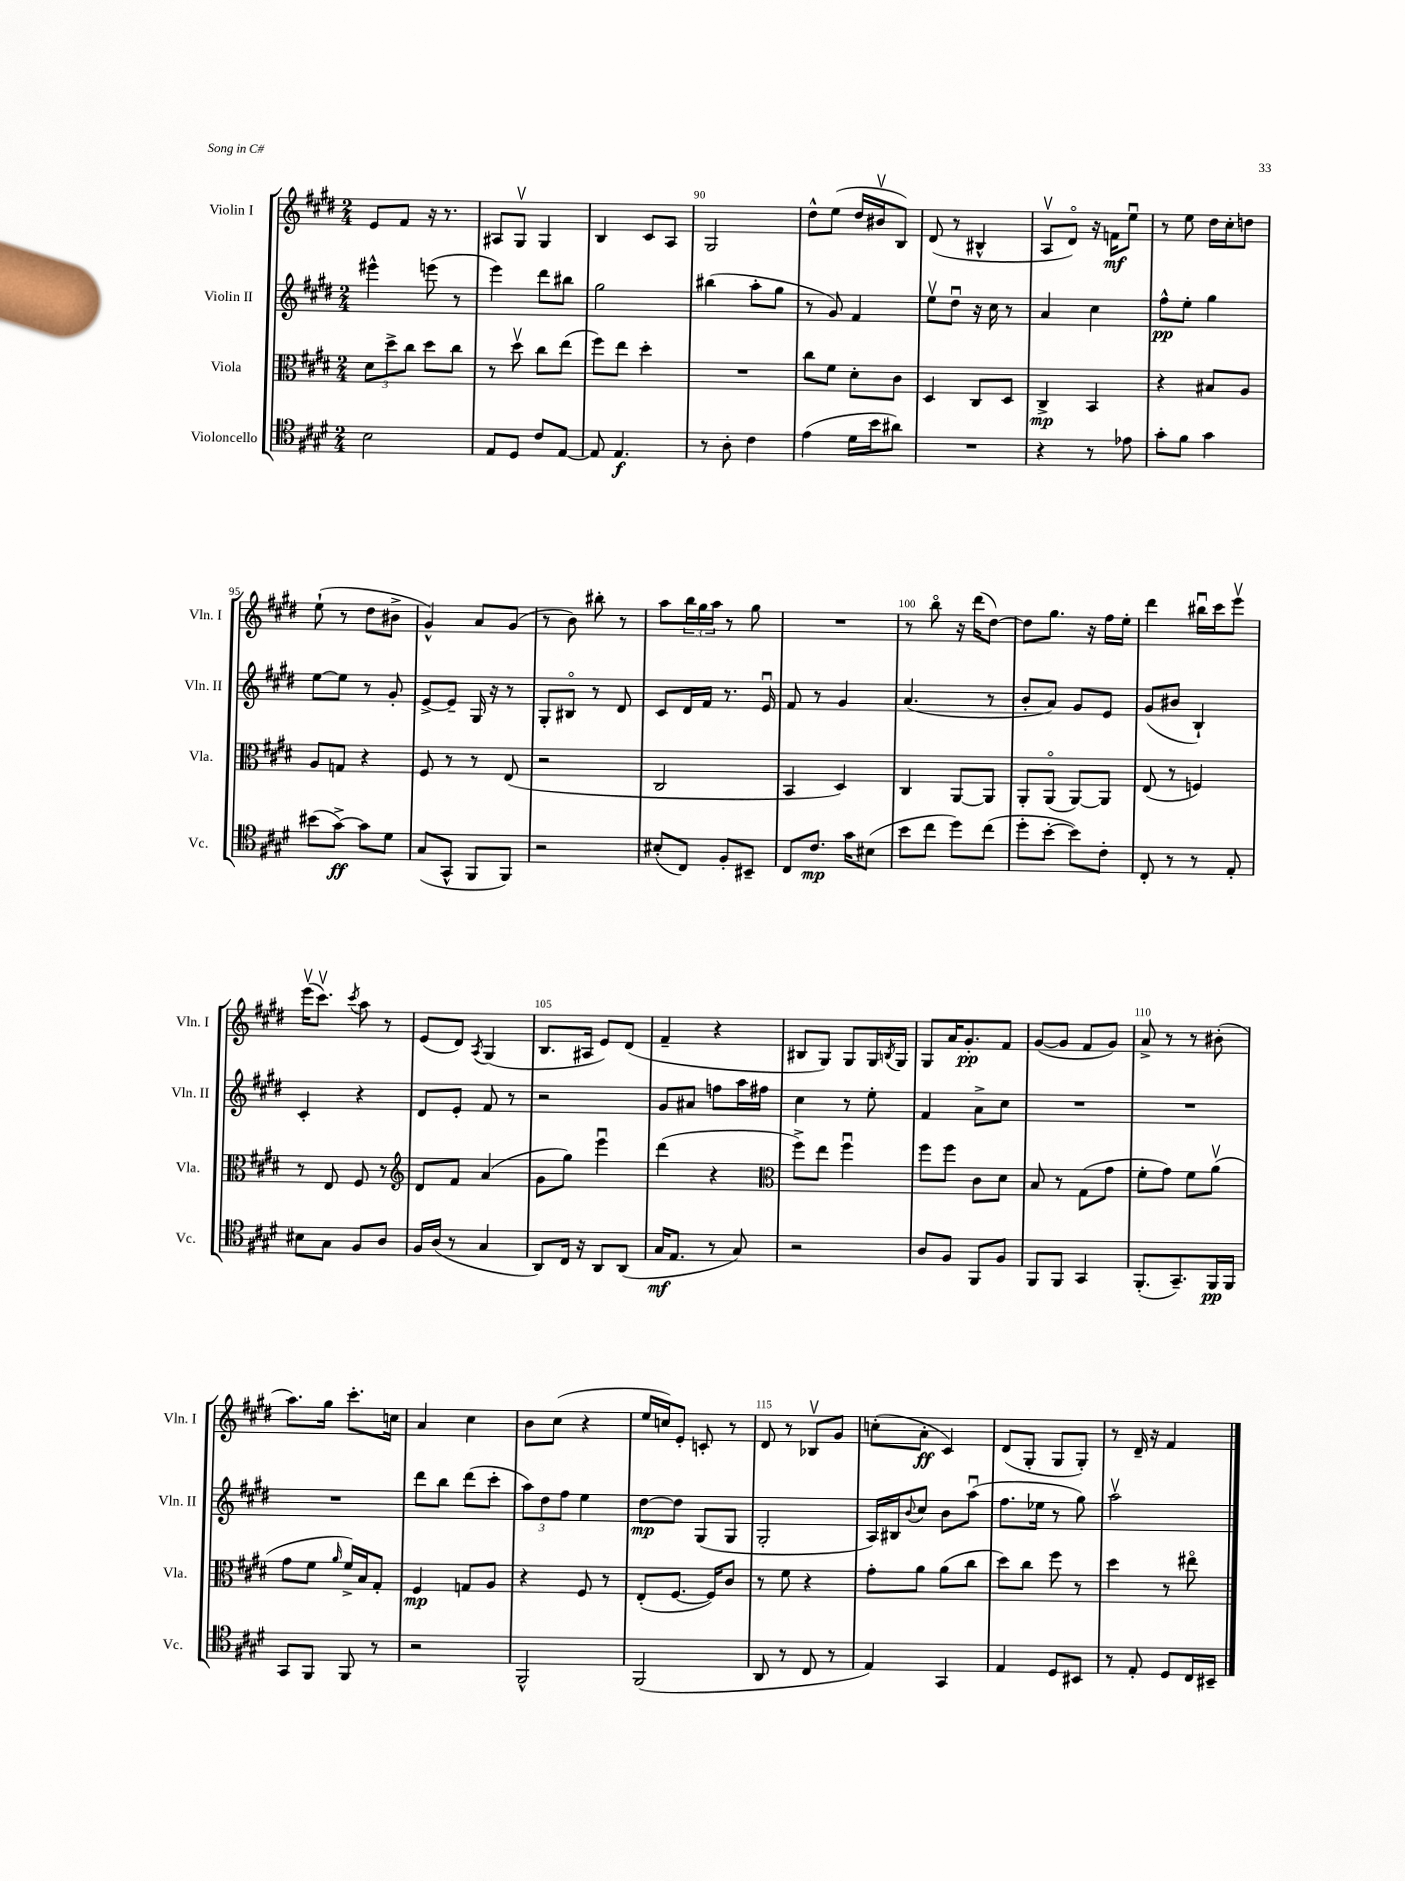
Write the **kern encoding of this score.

**kern	**kern	**kern	**kern
*staff4	*staff3	*staff2	*staff1
*clefC4	*clefC3	*clefG2	*clefG2
*k[f#c#g#d#]	*k[f#c#g#d#]	*k[f#c#g#d#]	*k[f#c#g#d#]
*M2/4	*M2/4	*M2/4	*M2/4
2B	12d#	4eee#^^	8e
.	12dd#^	.	.
.	.	.	8f#
.	12cc#	.	.
.	8dd#	(8eee	16r
.	.	.	8.r
.	8cc#	8r	.
=	=	=	=
8E	8r	4eee)	8A#
8D#	8dd#v	.	8G#v
8c#	8cc#	8ddd#	4G#
[8E	(8ee	8bb#	.
=	=	=	=
8E]	8ff#)	2gg#	4B
4.E	8ee	.	.
.	4dd#'	.	8c#
.	.	.	8A
=	=	=	=
8r	2r	(4bb#	2G#
8A'	.	.	.
4c#	.	8aa'	.
.	.	8gg#	.
=	=	=	=
(4e	8cc#	8r	8dd#^^
.	8f#	8g#)	(8ee
16d#	8d#'	4f#	16dd#
16b	.	.	16b#v
8a#)	8c#	.	8B)
=	=	=	=
2r	4D#	8eev	(8d#
.	.	8dd#u	8r
.	8C#	16r	4B#^^
.	.	16cc#	.
.	8D#	8r	.
=	=	=	=
4r	4C#^	4a	8Av
.	.	.	8d#o)
8r	4BB	4cc#	16r
.	.	.	16f
8e-	.	.	8eeu
=	=	=	=
8g#'	4r	8ff#^^	8r
8f#	.	8ee'	8ee
4g#	8B#	4gg#	16dd#
.	.	.	16cc#'
.	8A	.	8dd
=	=	=	=
(8b#	8A	[8ee	(8ee`
[8g#^)	8G	8ee]	8r
8g#]	4r	8r	8dd#
8d#	.	8g#'	8b#^
=	=	=	=
(8G#	8F#	[8e^	4g#^^)
8GG#^^	8r	8e~]	.
8FF#	8r	16G#	8a
.	.	16r	.
8FF#)	(8E	8r	(8g#
=	=	=	=
2r	2r	8G#'	8r
.	.	8B#o	8b)
.	.	8r	8bb#'
.	.	8d#	8r
=	=	=	=
(8B#'	2C#	8c#	8aa
8C#)	.	16d#	24bb
.	.	.	24gg#
.	.	16f#	.
.	.	.	24aa
8F#'	.	8.r	8r
8BB#~	.	.	8gg#
.	.	16eu	.
=	=	=	=
8C#	4BB	8f#	2r
8.c#	.	8r	.
.	4D#)	4g#	.
16g#	.	.	.
(8B#	.	.	.
=	=	=	=
8b	4C#	(4.a	8r
8cc#	.	.	8bbo
8dd#)	[8AA	.	16r
.	.	.	(16ddd#
(8cc#	8AA]	8r	[8dd#)
=	=	=	=
8dd#'	8AA'	8b'	8dd#]
[8b'	(8AAo	8a)	8.gg#
8b])	[8AA)	8g#	.
.	.	.	16r
8c#'	8AA]	8e	16ff#
.	.	.	16ee'
=	=	=	=
8C#'	(8E	(8g#	4ddd#
8r	8r	8b#	.
8r	4F)	4B`)	16bb#u
.	.	.	16ccc#
8E'	.	.	8eeev
=	=	=	=
8B#	8r	4c#'	(16eeev
.	.	.	8.ccc#v)
8G#	8E	.	.
.	.	.	8qccc#
8F#	8F#	4r	8aa
8A	8r	.	8r
=	=	=	=
*	*clefG2	*	*
16F#	8d#	8d#	(8e
(16A	.	.	.
8r	8f#	8e'	8d#)
.	.	.	8qA
4G#	(4a	8f#	(4G#
.	.	8r	.
=	=	=	=
8AA)	8g#	2r	8.B
16C#	8gg#)	.	.
16r	.	.	16A#
8AA	4eeeu	.	8e)
(8AA	.	.	(8d#
=	=	=	=
16G#	(4ddd#	8g#	4f#~
8.E	.	.	.
.	.	8a#	.
8r	4r	8ff	4r
8G#)	.	16aa	.
.	.	16ff#	.
=	=	=	=
*	*clefC3	*	*
2r	8ff#^)	4cc#	8B#
.	8ee	.	8G#)
.	4ff#u	8r	8G#
.	.	8ee'	16G#
.	.	.	8qB
.	.	.	16G#
=	=	=	=
8A	8ff#	4f#	8G#
8F#	8ff#	.	16a
.	.	.	8.g#'
8FF#	8c#	8a^	.
8F#	8d#	8cc#	8f#
=	=	=	=
8FF#	8B	2r	([8g#
8FF#	8r	.	8g#]
4GG#	(8G#	.	8f#
.	8g#	.	8g#)
=	=	=	=
(8.FF#'	8f#'	2r	8a^
.	8g#)	.	8r
8.GG#~)	.	.	.
.	8f#	.	8r
16FF#	(8av	.	(8b#'
16FF#	.	.	.
=	=	=	=
8GG#	8g#	2r	8.aa)
8FF#	8f#	.	.
.	.	.	16gg#
.	16qqa	.	.
8FF#	16f#^)	.	8.ccc#'
.	16B	.	.
8r	8G#'	.	.
.	.	.	16cc
=	=	=	=
2r	4F#	8ddd#	4a
.	.	8bb	.
.	8G	(8ddd#	4cc#
.	8A	8ccc#'	.
=	=	=	=
2FF#^^	4r	12aa)	8b
.	.	12dd#	.
.	.	.	(8cc#
.	.	12ff#	.
.	8F#	4ee	4r
.	8r	.	.
=	=	=	=
(2FF#	(8E'	[8dd#	16ee
.	.	.	16cc)
.	[8.F#	8dd#]	8e'
.	.	(8G#	8c'
.	16F#])	.	.
.	8c#	8G#	8r
=	=	=	=
8AA	8r	2G#'	8d#
8r	8f#	.	8r
8C#	4r	.	8B-v
8r	.	.	8g#
=	=	=	=
4E)	8g#'	16A)	(8cc'
.	.	16B#	.
.	.	8qqb	.
.	8a	8cc#	8a'
4GG#	(8a	8b	4c#)
.	8cc#	(8aau	.
=	=	=	=
4E	8dd#)	8.ff#	(8d#
.	8cc#	.	8G#'
.	.	16ee-	.
8D#	8ff#	8r	8G#
8BB#	8r	8gg#)	8G#')
=	=	=	=
8r	4dd#	2aav	8r
8E'	.	.	16d#~
.	.	.	16r
8D#	8r	.	4f#
16C#	8ee#o	.	.
16BB#~	.	.	.
==	==	==	==
*-	*-	*-	*-
